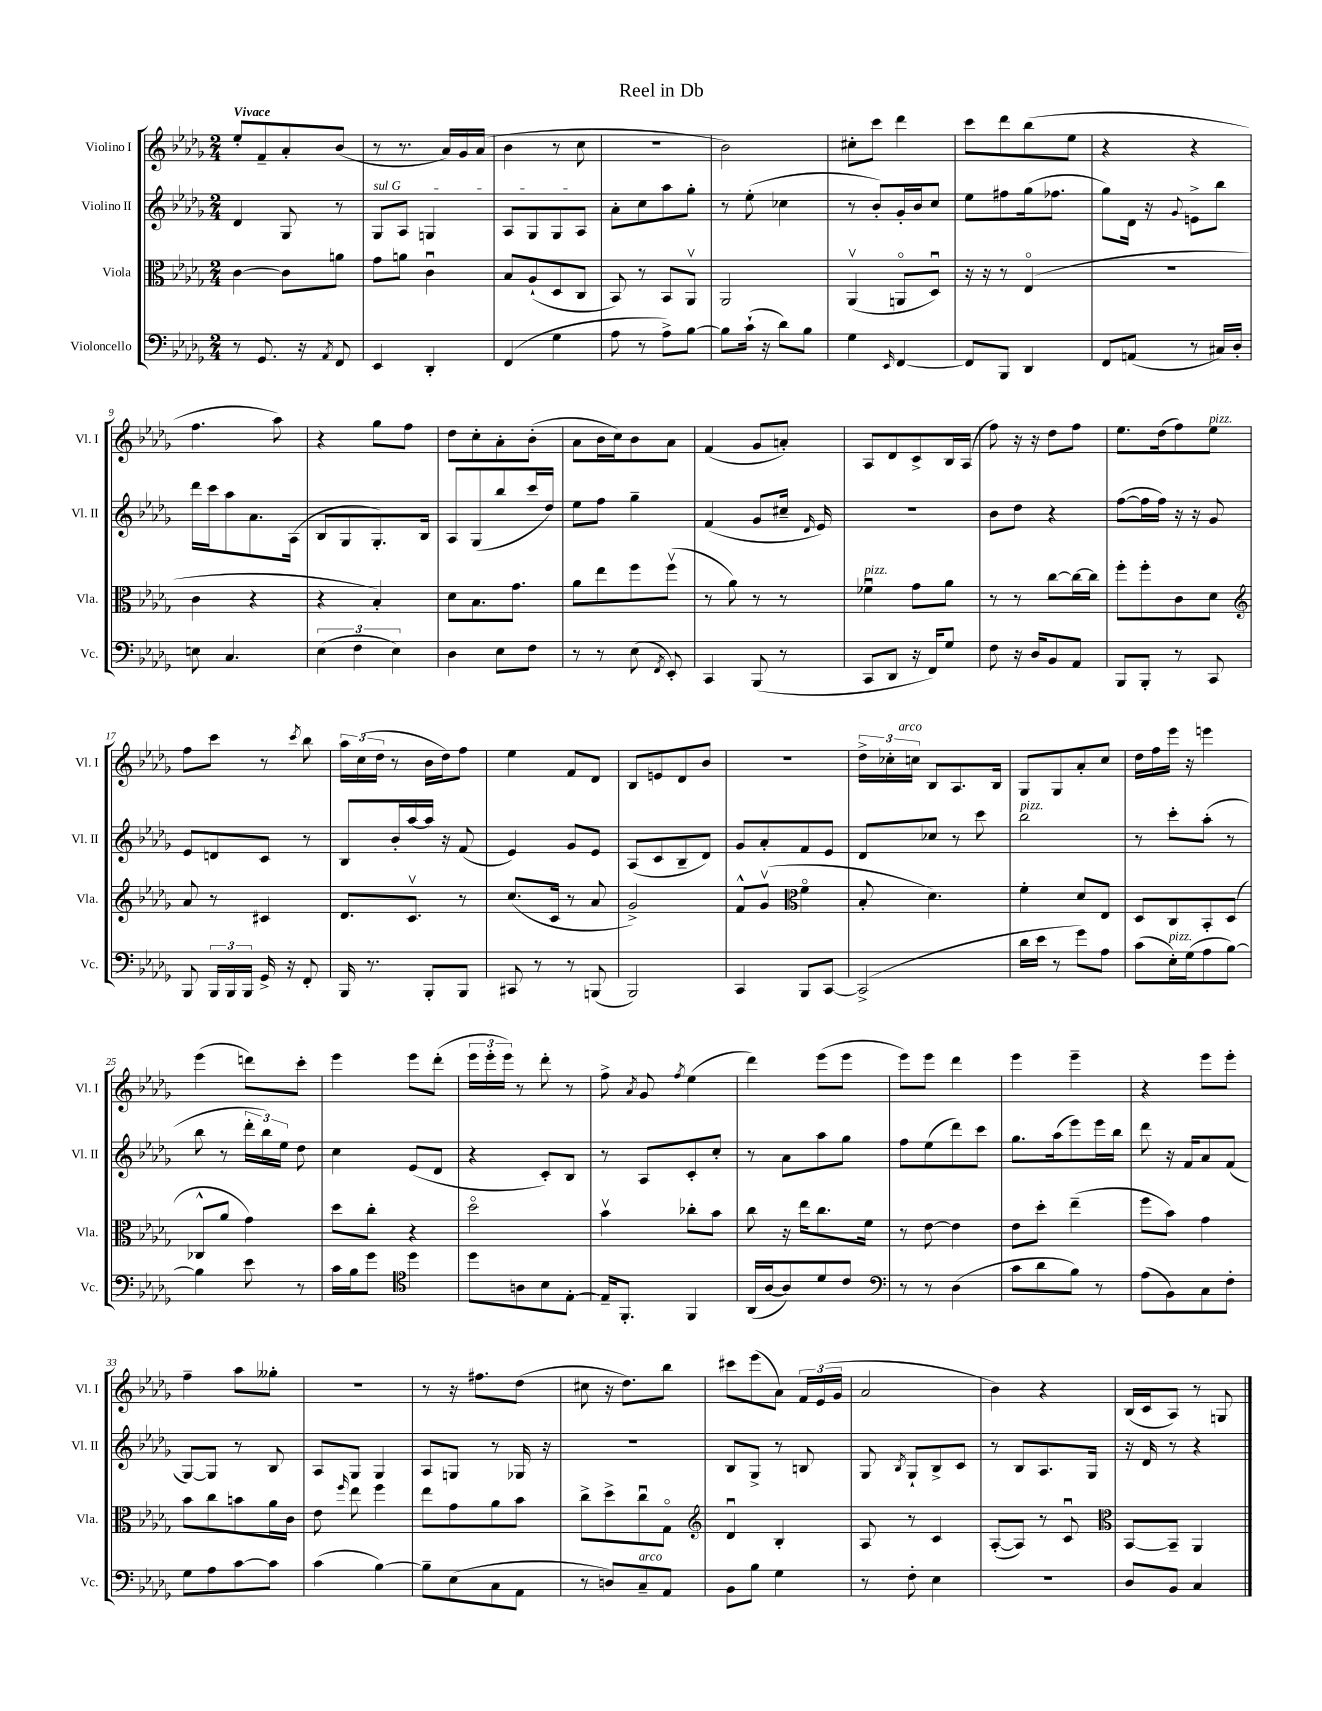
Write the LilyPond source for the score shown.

\header { title = "Reel in Db" }
<<
\new StaffGroup <<
\new Staff = "s0" \with { instrumentName = "Violino I" shortInstrumentName = "Vl. I" } {
    \clef treble \key des \major \numericTimeSignature \time 2/4 \tempo "Vivace"
    \autoBeamOff ees''8[-. f'8-- aes'8-. bes'8]( |
    r8 r8. aes'16[) ges'16 aes'16]( |
    bes'4 r8 c''8 |
    r2 |
    bes'2) |
    cis''8[-. c'''8] des'''4 |
    c'''8[ des'''8 bes''8( ees''8] |
    r4 r4 |
    f''4. aes''8) |
    r4 ges''8[ f''8] |
    des''8[ c''8-. aes'8-. bes'8]-.( |
    aes'8[ bes'16 c''16) bes'8 aes'8] |
    f'4( ges'8[ a'8]-.) |
    aes8[ des'8 c'8-> bes16 aes16]( |
    f''8) r16 r16 des''8[ f''8] |
    ees''8.[ des''16( f''8) ees''8]^\markup { \italic "pizz." } |
    f''8[ c'''8] r8 \acciaccatura { c'''8 } bes''8 |
    \tuplet 3/2 { aes''16[ c''16( des''16] } r8 bes'16[ des''16) f''8] |
    ees''4 f'8[ des'8] |
    bes8[ e'8 des'8 bes'8] |
    R2 |
    \tuplet 3/2 { des''16[-> ces''16-. c''16]^\markup { \italic "arco" } } bes8[ aes8. bes16] |
    ges8[ ges8 aes'8-. c''8] |
    des''16[ f''16 ees'''16] r16 e'''4 |
    ees'''4( d'''8[) c'''8]-. |
    ees'''4 ees'''8[ des'''8]-.( |
    \tuplet 3/2 { ees'''16[ ees'''16-. ees'''16]) } r8 des'''8-. r8 |
    f''8-> \acciaccatura { aes'8 } ges'8 \acciaccatura { f''8 } ees''4( |
    des'''4) ees'''8[( ees'''8] |
    ees'''8[) ees'''8] des'''4 |
    ees'''4 ees'''4-- |
    r4 ees'''8[ ees'''8]-. |
    f''4-- aes''8[ geses''8]-. |
    R2 |
    r8 r16 fis''8.[ des''8]( |
    cis''8 r16 des''8.[) bes''8] |
    cis'''8[ ees'''8( aes'8]) \tuplet 3/2 { f'16[ ees'16( ges'16] } |
    aes'2 |
    bes'4) r4 |
    bes16[( c'16 aes8]) r8 g8 \bar "|." |
}
\new Staff = "s1" \with { instrumentName = "Violino II" shortInstrumentName = "Vl. II" } {
    \clef treble \key des \major \numericTimeSignature \time 2/4
    \autoBeamOff des'4 ges8 r8 |
    \once \override TextSpanner.bound-details.left.text = \markup { \italic "sul G" } ges8[\startTextSpan aes8] g4 |
    aes8[ ges8 ges8 aes8]\stopTextSpan |
    aes'8[-. c''8 aes''8 ges''8]-. |
    r8 ees''8-.( ces''4 |
    r8 bes'8[-.) ges'16-. bes'16 c''8] |
    ees''8[ fis''8 ges''16( fes''8.] |
    ges''8[) des'16] r16 \appoggiatura { ges'8 } e'8[-> bes''8] |
    des'''16[ c'''16 aes''8 aes'8. aes16]( |
    bes8[ ges8 ges8.-.) bes16] |
    aes8[ ges8( bes''8 c'''16 des''16]) |
    ees''8[ f''8] ges''4-- |
    f'4( ges'8[ cis''16]-- \grace { des'16 } ees'16) |
    r2 |
    bes'8[ des''8] r4 |
    f''8[~( f''16 f''16]) r16 r16 ges'8 |
    ees'8[ d'8 c'8] r8 |
    bes8[ bes'16-. aes''16~ aes''16] r16 f'8( |
    ees'4) ges'8[ ees'8] |
    aes8[( c'8 bes8-- des'8]) |
    ges'8[ aes'8-. f'8 ees'8] |
    des'8[ ces''8] r8 c'''8 |
    bes''2^\markup { \italic "pizz." } |
    r8 c'''8[-. aes''8]-.( r8 |
    bes''8 r8 \tuplet 3/2 { des'''16[-. bes''16) ees''16] } des''8 |
    c''4 ees'8[( des'8] |
    r4 c'8[-.) bes8] |
    r8 aes8[ c'8-. c''8]-. |
    r8 aes'8[ aes''8 ges''8] |
    f''8[ ees''8( des'''8) c'''8] |
    ges''8.[ aes''16( ees'''8) ees'''16 bes''16] |
    des'''8 r16 f'16[ aes'8 f'8]( |
    ges8[~) ges8] r8 bes8 |
    aes8[ ges8] ges4 |
    aes8[ g8] r8 ges16 r16 |
    R2 |
    bes8[ ges8]-> r8 b8 |
    ges8 \acciaccatura { bes8 } ges8[-! bes8-> c'8] |
    r8 bes8[ aes8. ges16] |
    r16 des'16 r8 r4 \bar "|." |
}
\new Staff = "s2" \with { instrumentName = "Viola" shortInstrumentName = "Vla." } {
    \clef alto \key des \major \numericTimeSignature \time 2/4
    \autoBeamOff c'4~ c'8[ a'8] |
    ges'8[ a'8] c'4\downbow |
    bes8[ aes8-!( des8 c8] |
    bes,8) r8 bes,8[ aes,8]\upbow |
    aes,2 |
    aes,4\upbow( a,8[\flageolet des8]\downbow) |
    r16 r16 r8 ees4\flageolet( |
    R2 |
    c'4 r4 |
    r4 bes4-.) |
    des'8[ bes8. ges'8.] |
    aes'8[ ees''8 f''8 f''8]\upbow( |
    r8 aes'8) r8 r8 |
    fes'4\downbow^\markup { \italic "pizz." } ges'8[ aes'8] |
    r8 r8 c''8[~ c''16~ c''16] |
    f''8[-. f''8-. c'8 des'8] |
    \clef treble aes'8 r8 cis'4 |
    des'8.[ c'8.]\upbow r8 |
    c''8.[( c'16] r8 aes'8 |
    ges'2->) |
    f'8[-^ ges'8]\upbow( \clef alto f'4\flageolet |
    bes8-. des'4.) |
    f'4-. des'8[ ees8] |
    des8[ c8 bes,8-. des8]( |
    ces8[-^ aes'8] ges'4) |
    des''8[ c''8]-. r4 |
    des''2\flageolet |
    bes'4\upbow ces''8[-. bes'8] |
    c''8 r16 ees''16[ c''8. f'16] |
    r8 ees'8~ ees'4 |
    ees'8[ des''8]-. ees''4--( |
    f''8[ bes'8]) ges'4 |
    bes'8[ c''8 b'8 aes'16 c'16] |
    ees'8 \grace { f''16 } ees''8 f''4 |
    ees''8[ ges'8 aes'8 bes'8] |
    c''8[-> des''8-> c''8\downbow ges8]\flageolet |
    \clef treble des'4\downbow bes4-. |
    aes8 r8 c'4 |
    aes8[~-.( aes8]) r8 c'8\downbow |
    \clef alto bes,8[~ bes,8]-- aes,4 \bar "|." |
}
\new Staff = "s3" \with { instrumentName = "Violoncello" shortInstrumentName = "Vc." } {
    \clef bass \key des \major \numericTimeSignature \time 2/4
    \autoBeamOff r8 ges,8. r16 \acciaccatura { aes,8 } f,8 |
    ees,4 des,4-. |
    f,4( ges4 |
    aes8 r8 aes8[->) bes8]~ |
    bes8[ c'16]-!( r16 des'8[) bes8] |
    ges4 \grace { ees,16 } f,4~ |
    f,8[ bes,,8] des,4 |
    f,8[ a,8]( r8 cis16[) des16]-. |
    e8 c4. |
    \tuplet 3/2 { ees4( f4 ees4) } |
    des4 ees8[ f8] |
    r8 r8 ees8( \acciaccatura { f,8 } ees,8-.) |
    c,4 bes,,8( r8 |
    c,8[ des,8] r16 f,16[) ges8] |
    f8 r16 des16[ bes,8 aes,8] |
    bes,,8[ bes,,8]-. r8 c,8 |
    bes,,8 \tuplet 3/2 { bes,,16[ bes,,16 bes,,16] } ges,16-> r16 f,8-. |
    bes,,16 r8. bes,,8[-. bes,,8] |
    cis,8 r8 r8 b,,8( |
    bes,,2) |
    c,4 bes,,8[ c,8]~ |
    c,2->( |
    des'16[ ees'16] r8 ges'8[) aes8] |
    c'8[( ees16-.^\markup { \italic "pizz." }) ges16( aes8 bes8]~) |
    bes4 ees'8 r8 |
    c'16[ bes16 ges'8] \clef tenor des''4 |
    des''8[ a8 bes8 ees8]~-. |
    ees16[-- f,8.]-. f,4 |
    aes,16[( aes16~ aes8) des'8 c'8] |
    \clef bass r8 r8 des4( |
    c'8[ des'8 bes8]) r8 |
    aes8[( bes,8) c8 f8]-. |
    ges8[ aes8 c'8~ c'8] |
    c'4( bes4~) |
    bes8[-- ees8( c8 aes,8] |
    r8 d8[) c8--^\markup { \italic "arco" } aes,8] |
    bes,8[ bes8] ges4 |
    r8 f8-. ees4 |
    r2 |
    des8[ bes,8] c4 \bar "|." |
}
>>
>>
